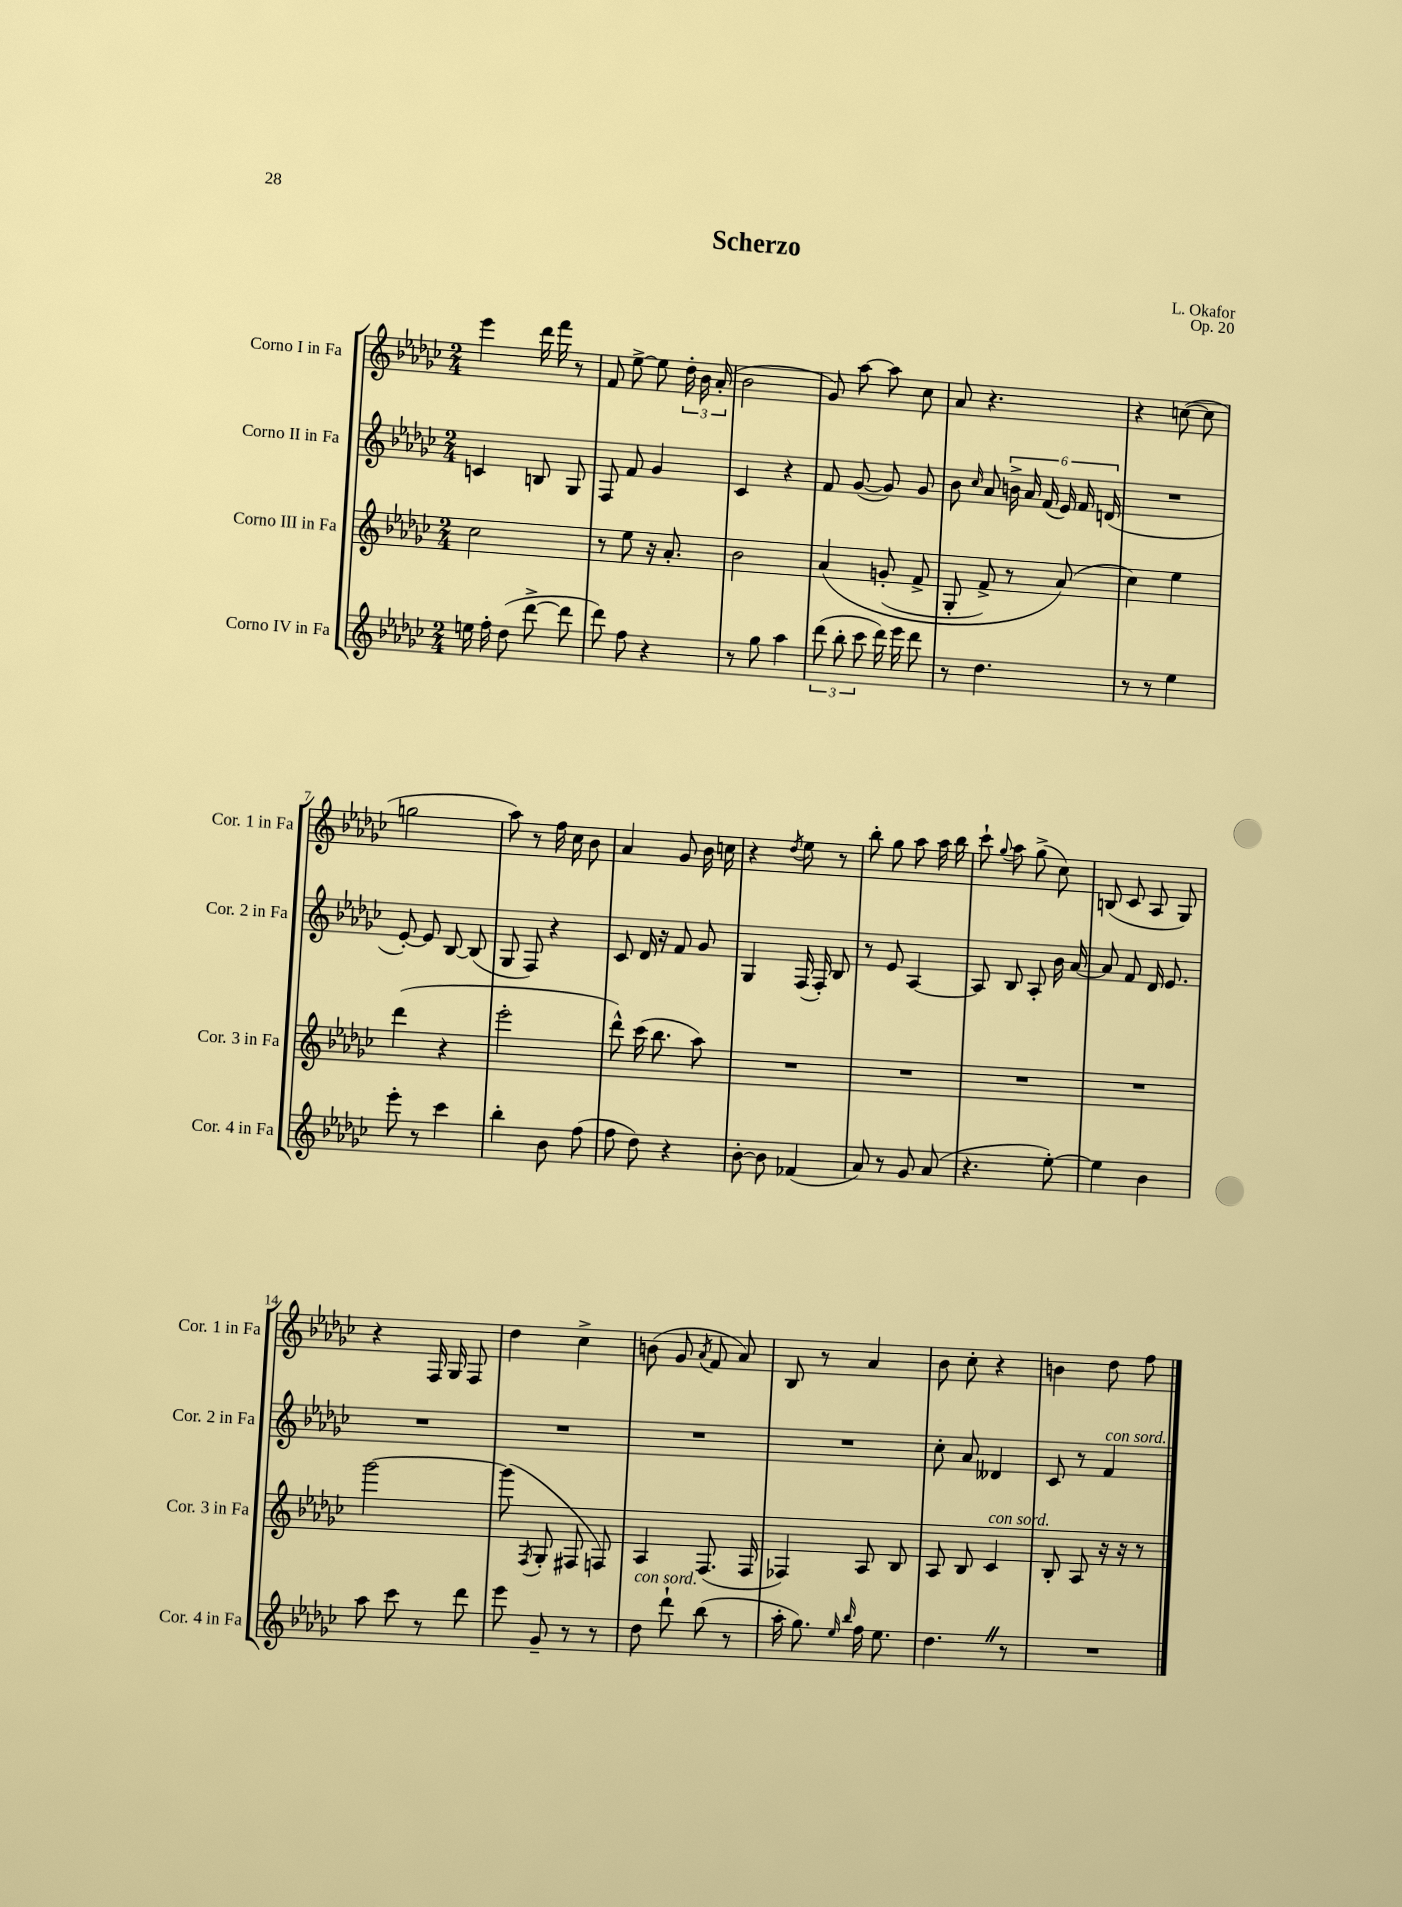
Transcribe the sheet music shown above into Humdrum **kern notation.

**kern	**kern	**kern	**kern
*part4	*part3	*part2	*part1
*staff4	*staff3	*staff2	*staff1
*I"Corno IV in Fa	*I"Corno III in Fa	*I"Corno II in Fa	*I"Corno I in Fa
*I'Cor. 4 in Fa	*I'Cor. 3 in Fa	*I'Cor. 2 in Fa	*I'Cor. 1 in Fa
*clefG2	*clefG2	*clefG2	*clefG2
*k[b-e-a-d-g-c-]	*k[b-e-a-d-g-c-]	*k[b-e-a-d-g-c-]	*k[b-e-a-d-g-c-]
*M2/4	*M2/4	*M2/4	*M2/4
=1	=1	=1	=1
16een\	2cc-\	4cn/	4eee-\
16ff'\	.	.	.
(8dd-\	.	.	.
[8ddd-^\	.	8Bn/	16ddd-\
.	.	.	16fff\
8ddd-\]	.	8G-/	8r
=2	=2	=2	=2
8ddd-\)	8r	8F/	8f/
8ff\	8ee-\	8f/	[8ee-^\
4r	16r	4g-/	8ee-\]
.	8.a-'/	.	.
.	.	.	24dd-'\
.	.	.	24b-\
.	.	.	(24a-'/
=3	=3	=3	=3
8r	2b-\	4c-/	2b-\
8gg-\	.	.	.
4aa-\	.	4r	.
=4	=4	=4	=4
(12ddd-\	(4a-/	8f/	8g-/)
12bb-'\	.	.	.
.	.	([8g-/	[8aa-\
12ccc-\	.	.	.
16ddd-\)	(8gn'/	8g-/])	8aa-\]
16eee-\	.	.	.
8ddd-\	8f^/	8g-/	8cc-\
=5	=5	=5	=5
8r	8G-'/	8b-\	8a-/
.	.	16qqcc-/	.
4.dd-\	8f^/)	8a-/	4.r
.	8r	24bn^\	.
.	.	24a-/	.
.	.	(24f/	.
.	(8a-/)	24e-/)	.
.	.	24f/	.
.	.	(24dn/	.
=6	=6	=6	=6
8r	4cc-\)	2r	4r
8r	.	.	.
4ee-\	4ee-\	.	([8ccn\
.	.	.	8cc\]
!!LO:LB:g=z
=7	=7	=7	=7
8eee-'\	(4ddd-\	[8e-'/)	2ggn\
8r	.	8e-/]	.
4ccc-\	4r	[8B-/	.
.	.	(8B-/]	.
=8	=8	=8	=8
4bb-'\	2eee-'\	8G-/	8aa-\)
.	.	8F/)	8r
8b-\	.	4r	16ff\
.	.	.	16cc-\
(8ff\	.	.	8b-\
=9	=9	=9	=9
8ff\	8ddd-^^\)	8c-/	4a-/
8dd-\)	(16ccc-\	16d-/	.
.	8.bb-\	16r	.
4r	.	8f/	8g-/
.	8aa-\)	8g-/	16b-\
.	.	.	16ccn\
=10	=10	=10	=10
[8b-'\	2r	4G-/	4r
8b-\]	.	.	.
.	.	.	8qdd-/
(4f-X/	.	(16F/	8ee-\
.	.	16F'/)	.
.	.	8B-/	8r
=11	=11	=11	=11
8a-/)	2r	8r	8bb-'\
8r	.	8e-/	8gg-\
8g-/	.	[4A-/	8aa-\
(8a-/	.	.	16aa-\
.	.	.	16bb-\
=12	=12	=12	=12
4.r	2r	8A-/]	8ccc-`\
.	.	.	8qqgg-/
.	.	8B-/	8aa-\
.	.	8A-'/	(8gg-^\
[8ee-'\)	.	16b-\	8cc-\)
.	.	[16a-/	.
=13	=13	=13	=13
4ee-\]	2r	8a-/]	(8Bn/
.	.	8f/	8c-/
4b-\	.	16d-/	8A-/
.	.	8.e-/	.
.	.	.	8G-/)
!!LO:LB:g=z
=14	=14	=14	=14
8aa-\	[2ggg-\	2r	4r
8ccc-\	.	.	.
8r	.	.	16F/
.	.	.	16G-/
8ddd-\	.	.	8F/
=15	=15	=15	=15
8eee-\	(8ggg-\]	2r	4dd-\
.	8qF/	.	.
8g-~/	8G-'/	.	.
8r	8F#X/	.	4cc-^\
8r	8Fn/)	.	.
=16	=16	=16	=16
!LO:TX:a:i:t=con sord.	!	!	!
8dd-\	4A-/	2r	(8bn\
8ddd-`\	.	.	8g-/
.	.	.	8qa-/
(8bb-\	(8.F/	.	8f/
8r	.	.	8a-/)
.	16F/	.	.
=17	=17	=17	=17
16aa-'\	4F-X/)	2r	8B-/
8.gg-\)	.	.	.
.	.	.	8r
16qqee-/	.	.	.
16qqbb-/	.	.	.
16ff\	8A-/	.	4a-/
8.ee-\	.	.	.
.	8B-/	.	.
=18	=18	=18	=18
4.dd-Z\	8A-/	8cc-'\	8b-\
.	8B-/	8a-/	8cc-'\
!	!LO:TX:a:i:t=con sord.	!	!
.	4c-/	4d--X/	4r
8r	.	.	.
=19	=19	=19	=19
2r	8B-'/	8c-/	4bn\
.	8A-/	8r	.
!	!	!LO:TX:a:i:t=con sord.	!
.	16r	4f/	8dd-\
.	16r	.	.
.	8r	.	8ff\
==	==	==	==
*-	*-	*-	*-
